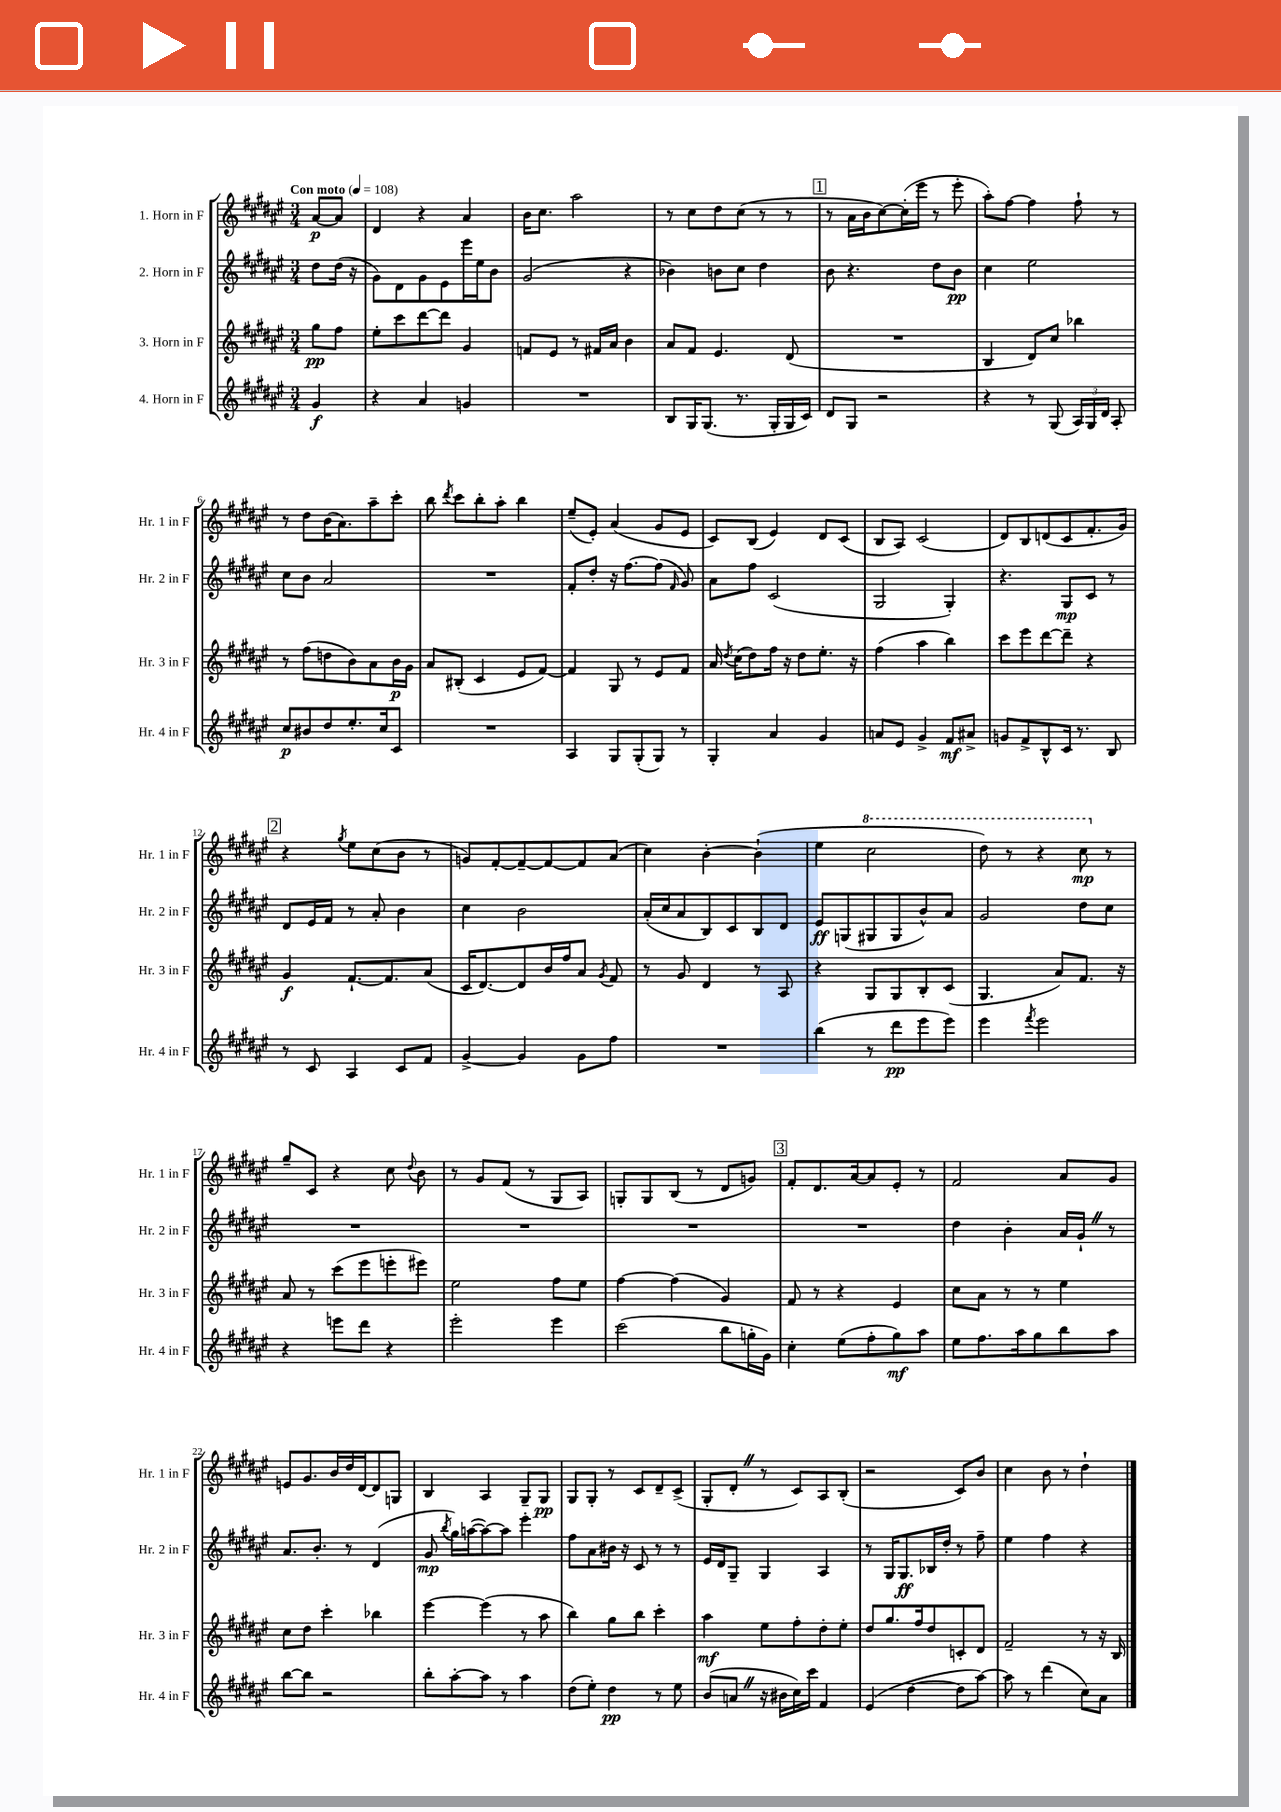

**kern	**dynam	**kern	**dynam	**kern	**dynam	**kern	**dynam
*part4	*part4	*part3	*part3	*part2	*part2	*part1	*part1
*staff4	*staff4	*staff3	*staff3	*staff2	*staff2	*staff1	*staff1
*I"4. Horn in F	*	*I"3. Horn in F	*	*I"2. Horn in F	*	*I"1. Horn in F	*
*I'Hr. 4 in F	*	*I'Hr. 3 in F	*	*I'Hr. 2 in F	*	*I'Hr. 1 in F	*
*clefG2	*	*clefG2	*	*clefG2	*	*clefG2	*
*k[f#c#g#d#a#e#]	*	*k[f#c#g#d#a#e#]	*	*k[f#c#g#d#a#e#]	*	*k[f#c#g#d#a#e#]	*
*M3/4	*	*M3/4	*	*M3/4	*	*M3/4	*
*MM108	*	*MM108	*	*MM108	*	*MM108	*
=	=	=	=	=	=	=	=
!	!	!	!	!	!	!LO:TX:a:B:t=Con moto	!
4g#/	f	8gg#\L	pp	8dd#\L	.	[8a#/L	p
.	.	8ff#\J	.	(16dd#\Jk	.	8a#/J]	.
.	.	.	.	16r	.	.	.
=1	=1	=1	=1	=1	=1	=1	=1
4r	.	8ee#'\L	.	8g#\L)	.	4d#/	.
.	.	8ccc#\	.	8d#\	.	.	.
4a#/	.	[8ddd#\	.	8g#\	.	4r	.
.	.	8ddd#\J]	.	8e#\	.	.	.
4gn/	.	4g#/	.	16eee#\L	.	4a#/	.
.	.	.	.	16ee#\J	.	.	.
.	.	.	.	8b\J	.	.	.
=2	=2	=2	=2	=2	=2	=2	=2
2.r	.	8fn/L	.	(2g#/	.	16b\KL	.
.	.	.	.	.	.	8.cc#\J	.
.	.	8e#/J	.	.	.	.	.
.	.	8r	.	.	.	2aa#\	.
.	.	16f#X/LL	.	.	.	.	.
.	.	16a#/JJ	.	.	.	.	.
.	.	4b\	.	4r	.	.	.
=3	=3	=3	=3	=3	=3	=3	=3
8B/L	.	8a#/L	.	4b-X\)	.	8r	.
16G#/K	.	8f#/J	.	.	.	8cc#\L	.
(8.G#/J	.	.	.	.	.	.	.
.	.	4.e#/	.	8bn\L	.	8dd#\	.
8.r	.	.	.	8cc#\J	.	(8cc#\J	.
.	.	.	.	4dd#\	.	8r	.
16G#'/LL	.	.	.	.	.	.	.
16G#/	.	(8d#/	.	.	.	8r	.
16c#/JJ)	.	.	.	.	.	.	.
!!LO:REH:place=s1:t=1
=4	=4	=4	=4	=4	=4	=4	=4
8d#/L	.	2.r	.	8b\	.	8r	.
8G#/J	.	.	.	4.r	.	16a#\LL	.
.	.	.	.	.	.	16b\J	.
2r	.	.	.	.	.	[8cc#\)	.
.	.	.	.	.	.	(16cc#'\L]	.
.	.	.	.	.	.	16eee#\JJ	.
.	.	.	.	8dd#\L	.	8r	.
.	.	.	.	8b\J	pp	8eee#'\	.
=5	=5	=5	=5	=5	=5	=5	=5
4r	.	4B/	.	4cc#\	.	8aa#'\L)	.
.	.	.	.	.	.	[8ff#\J	.
8r	.	8d#/L)	.	2ee#\	.	4ff#\]	.
(8G#/	.	8cc#/J	.	.	.	.	.
24A#/LL)	.	4bb-X\	.	.	.	8ff#`\	.
24G#/	.	.	.	.	.	.	.
24d#/JJ	.	.	.	.	.	.	.
8A#'/	.	.	.	.	.	8r	.
!!LO:LB:g=z
=6	=6	=6	=6	=6	=6	=6	=6
8cc#/L	p	8r	.	8cc#\L	.	8r	.
8b#X/	.	(8ff#\L	.	8b\J	.	8dd#\L	.
8dd#/	.	8ddn\	.	2a#/	.	(16b\K	.
.	.	.	.	.	.	8.a#\)	.
8.ee#'/	.	8b\)	.	.	.	.	.
.	.	8a#\	.	.	.	8aa#~\	.
16cc#/k	.	.	.	.	.	.	.
8c#/J	.	16b\L	p	.	.	8ccc#'\J	.
.	.	16g#\JJ	.	.	.	.	.
=7	=7	=7	=7	=7	=7	=7	=7
2.r	.	8a#/L	.	2.r	.	8bb\	.
.	.	.	.	.	.	8qddd#/	.
.	.	(8B#X'/J	.	.	.	8ccc#\L	.
.	.	4c#/	.	.	.	8bb'\	.
.	.	.	.	.	.	8aa#'\J	.
.	.	8e#/L	.	.	.	4bb\	.
.	.	[8f#/J)	.	.	.	.	.
=8	=8	=8	=8	=8	=8	=8	=8
4A#/	.	4f#/]	.	8f#'/L	.	(8ee#~/L	.
.	.	.	.	8dd#'/J	.	8e#'/J)	.
8G#/L	.	8G#/	.	16r	.	(4a#/	.
.	.	.	.	[8.ff#\L	.	.	.
(8G#'/	.	8r	.	.	.	.	.
8G#/J)	.	8e#/L	.	(8ff#\J]	.	8g#/L	.
.	.	.	.	16qqf#/	.	.	.
8r	.	8f#/J	.	8g#/)	.	8e#/J	.
=9	=9	=9	=9	=9	=9	=9	=9
4G#'/	.	16a#/	.	8a#\L	.	8c#/L)	.
.	.	8qdd#/	.	.	.	.	.
.	.	(16cc#\KL	.	.	.	.	.
.	.	8dd#\)	.	8ff#\J	.	(8B/J	.
4a#/	.	16ff#\Jk	.	(2c#/	.	4e#/)	.
.	.	16r	.	.	.	.	.
.	.	8dd#\L	.	.	.	.	.
4g#/	.	8.ee#'\J	.	.	.	8d#/L	.
.	.	.	.	.	.	(8c#/J	.
.	.	16r	.	.	.	.	.
=10	=10	=10	=10	=10	=10	=10	=10
8an/L	.	(4ff#\	.	2G#/	.	8B/L	.
8e#/J	.	.	.	.	.	8A#/J)	.
4g#^/	.	4aa#\	.	.	.	(2c#/	.
8f#/L	mf	4bb\)	.	4G#'/)	.	.	.
8a#X^/J	.	.	.	.	.	.	.
=11	=11	=11	=11	=11	=11	=11	=11
8gn/L	.	8ccc#\L	.	4.r	.	8d#/L)	.
8f#^/	.	8eee#\	.	.	.	8B/	.
8B^^/	.	[8ddd#\	.	.	.	(8dn/	.
16c#/Jk	.	8ddd#~\J]	.	8G#/L	mp	8c#/	.
8.r	.	.	.	.	.	.	.
.	.	4r	.	8c#/J	.	8.f#'/	.
8B/	.	.	.	8r	.	.	.
.	.	.	.	.	.	16g#/Jk)	.
!!LO:LB:g=z
!!LO:REH:place=s1:t=2
=12	=12	=12	=12	=12	=12	=12	=12
8r	.	4g#/	f	8d#/L	.	4r	.
8c#/	.	.	.	16e#/L	.	.	.
.	.	.	.	16f#/JJ	.	.	.
.	.	.	.	.	.	8qgg#/	.
4A#/	.	[8.f#`/L	.	8r	.	8ee#\L	.
.	.	.	.	8a#'/	.	(8cc#\	.
.	.	8.f#/]	.	.	.	.	.
8c#/L	.	.	.	4b\	.	8b\J	.
8f#/J	.	(8a#/J	.	.	.	8r	.
=13	=13	=13	=13	=13	=13	=13	=13
[4g#^/	.	16c#/KL	.	4cc#\	.	8gn/L)	.
.	.	[8.d#/)	.	.	.	.	.
.	.	.	.	.	.	[8f#'/	.
4g#/]	.	8d#/]	.	2b\	.	8f#~/_	.
.	.	16b/L	.	.	.	8f#/_	.
.	.	16ff#/J	.	.	.	.	.
8g#\L	.	8a#/J	.	.	.	8f#/]	.
.	.	8qg#/	.	.	.	.	.
8ff#\J	.	8f#/	.	.	.	(8a#/J	.
=14	=14	=14	=14	=14	=14	=14	=14
2.r	.	8r	.	(16a#'/LL	.	4cc#\)	.
.	.	.	.	16cc#/J	.	.	.
.	.	8g#/	.	8a#/	.	.	.
.	.	4d#/	.	8B/)	.	[4b'\	.
.	.	.	.	8c#/	.	.	.
.	.	8r	.	8B/	.	(4b`\]	.
.	.	8A#/	.	8d#/J	.	.	.
=15	=15	=15	=15	=15	=15	=15	=15
(4bb\	.	4r	.	8e#/L	ff	4ee#\	.
.	.	.	.	(8Gn/	.	.	.
*	*	*	*	*	*	*8va	*
8r	.	8G#/L	.	8G#X/	.	2ccc#\	.
8ddd#\L	pp	8G#/	.	8G#/	.	.	.
8eee#\	.	8B'/	.	8b^^/)	.	.	.
8eee#\J)	.	(8c#/J	.	8a#/J	.	.	.
=16	=16	=16	=16	=16	=16	=16	=16
4eee#\	.	4.G#/	.	2g#/	.	8ddd#\)	.
.	.	.	.	.	.	8r	.
8qfff#/	.	.	.	.	.	.	.
2eee#\	.	.	.	.	.	4r	.
.	.	8a#/L)	.	.	.	.	.
.	.	8.f#/J	.	8dd#\L	.	8ccc#\	mp
*	*	*	*	*	*	*X8va	*
.	.	.	.	8cc#\J	.	8r	.
.	.	16r	.	.	.	.	.
!!LO:LB:g=z
=17	=17	=17	=17	=17	=17	=17	=17
4r	.	8a#/	.	2.r	.	8gg#~/L	.
.	.	8r	.	.	.	8c#/J	.
8eeen\L	.	(8ccc#\L	.	.	.	4r	.
8ddd#\J	.	8eee#\	.	.	.	.	.
4r	.	8eeen'\	.	.	.	8cc#\	.
.	.	.	.	.	.	8qqdd#/	.
.	.	8eee#X\J)	.	.	.	8b\	.
=18	=18	=18	=18	=18	=18	=18	=18
2eee#'\	.	2ee#\	.	2.r	.	8r	.
.	.	.	.	.	.	8g#/L	.
.	.	.	.	.	.	(8f#/J	.
.	.	.	.	.	.	8r	.
4eee#\	.	8ff#\L	.	.	.	8G#/L	.
.	.	8ee#\J	.	.	.	8A#/J)	.
=19	=19	=19	=19	=19	=19	=19	=19
(2ccc#\	.	[4ff#\	.	2.r	.	8Gn'/L	.
.	.	.	.	.	.	8G/	.
.	.	(4ff#\]	.	.	.	(8B/J	.
.	.	.	.	.	.	8r	.
8bb\L	.	4g#/)	.	.	.	8d#/L	.
16ggn'\L	.	.	.	.	.	8gn/J)	.
16g#\JJ)	.	.	.	.	.	.	.
!!LO:REH:place=s1:t=3
=20	=20	=20	=20	=20	=20	=20	=20
4cc#'\	.	8f#/	.	2.r	.	8f#'/L	.
.	.	8r	.	.	.	8.d#/	.
(8ee#\L	.	4r	.	.	.	.	.
.	.	.	.	.	.	[16a#/k	.
8ff#'\	.	.	.	.	.	8a#/]	.
8gg#\)	mf	4e#/	.	.	.	8e#'/J	.
8aa#\J	.	.	.	.	.	8r	.
=21	=21	=21	=21	=21	=21	=21	=21
8ee#\L	.	8cc#\L	.	4dd#\	.	2f#/	.
8.ff#\	.	8a#\J	.	.	.	.	.
.	.	8r	.	4b'\	.	.	.
16aa#\k	.	.	.	.	.	.	.
8gg#\	.	8r	.	.	.	.	.
8bb\	.	4ee#\	.	16a#/LL	.	8a#/L	.
.	.	.	.	16g#`Z/JJ	.	.	.
8aa#\J	.	.	.	8r	.	8g#/J	.
!!LO:LB:g=z
=22	=22	=22	=22	=22	=22	=22	=22
[8bb\L	.	8cc#\L	.	8.a#/L	.	8en/L	.
8bb\J]	.	8dd#\J	.	.	.	8.g#/	.
.	.	.	.	8.b'/J	.	.	.
2r	.	4ccc#'\	.	.	.	.	.
.	.	.	.	.	.	16b/L	.
.	.	.	.	8r	.	16dd#/	.
.	.	.	.	.	.	[16d#/J	.
.	.	4bb-X\	.	(4d#/	.	8d#/]	.
.	.	.	.	.	.	8Gn/J	.
=23	=23	=23	=23	=23	=23	=23	=23
8bb'\L	.	[4eee#\	.	8g#/	mp	4B/	.
.	.	.	.	8qbb/	.	.	.
[8aa#'\	.	.	.	16gg#\LL)	.	.	.
.	.	.	.	([16aan\J	.	.	.
8aa#\J]	.	(4eee#\]	.	8aa\_)	.	4A#/	.
8r	.	.	.	8aa\J]	.	.	.
4aa#\	.	8r	.	4eee#'\	.	8G#~/L	.
.	.	8aa#\	.	.	.	8G#/J	pp
=24	=24	=24	=24	=24	=24	=24	=24
(8dd#\L	.	4bb\)	.	8ff#\L	.	8G#/L	.
8ee#'\J)	.	.	.	8a#\	.	8G#'/J	.
4dd#\	pp	8gg#\L	.	16b#X\Jk	.	8r	.
.	.	.	.	16r	.	.	.
.	.	8bb\J	.	8c#/	.	8c#/L	.
8r	.	4ccc#'\	.	8r	.	8d#~/	.
8ee#\	.	.	.	8r	.	(8c#^/J	.
=25	=25	=25	=25	=25	=25	=25	=25
(8b/L	.	4aa#\	mf	16e#/LL	.	8G#'/L	.
.	.	.	.	16d#/J	.	.	.
8anZ/J	.	.	.	8G#~/J	.	8d#'Z/J	.
16r	.	8ee#\L	.	4G#/	.	8r	.
16b#X\LL	.	.	.	.	.	.	.
16cc#\)	.	8ff#'\	.	.	.	8c#/L)	.
16ccc#\JJ	.	.	.	.	.	.	.
4f#/	.	8dd#'\	.	4A#/	.	8A#/	.
.	.	8ee#'\J	.	.	.	(8B'/J	.
=26	=26	=26	=26	=26	=26	=26	=26
(4e#/	.	8dd#/L	.	8r	.	2r	.
.	.	8.gg#/	.	16G#/KL	.	.	.
.	.	.	.	8.G#/	ff	.	.
[4dd#\	.	.	.	.	.	.	.
.	.	16ff#/k	.	.	.	.	.
.	.	8dd#/	.	16B-X/L	.	.	.
.	.	.	.	16dd#'/JJ	.	.	.
8dd#\L]	.	8cn'/	.	8r	.	8c#/L)	.
[8aa#\J)	.	8d#/J	.	8ff#~\	.	8b/J	.
=27	=27	=27	=27	=27	=27	=27	=27
8aa#\]	.	2f#~/	.	4ee#\	.	4cc#\	.
8r	.	.	.	.	.	.	.
(4ddd#\	.	.	.	4ff#\	.	8b\	.
.	.	.	.	.	.	8r	.
8cc#\L)	.	8r	.	4r	.	4dd#`\	.
8a#\J	.	16r	.	.	.	.	.
.	.	16B/	.	.	.	.	.
==	==	==	==	==	==	==	==
*-	*-	*-	*-	*-	*-	*-	*-
